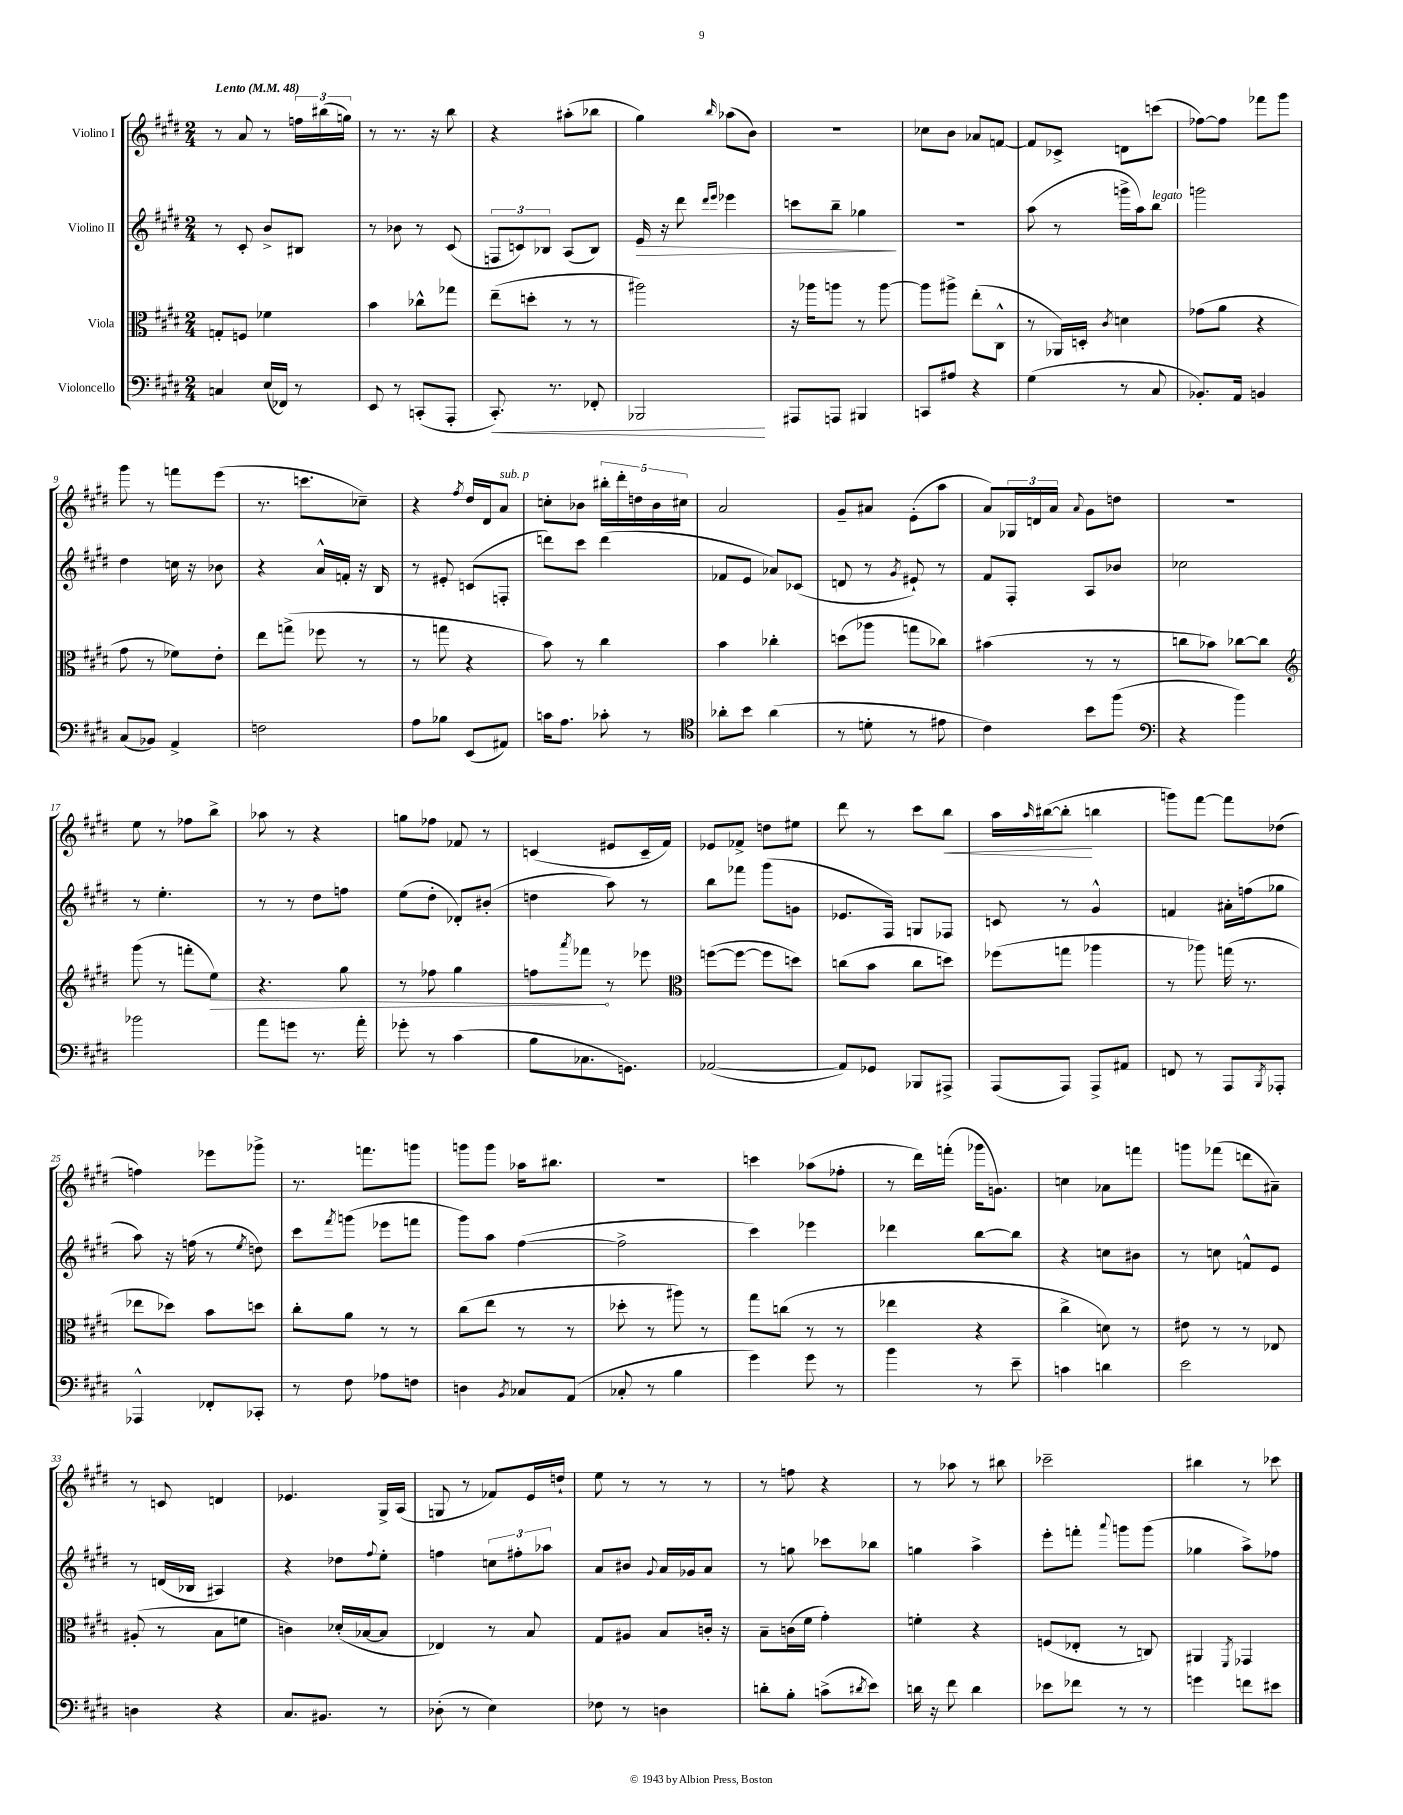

**kern	**kern	**kern	**kern
*staff4	*staff3	*staff2	*staff1
*clefF4	*clefC3	*clefG2	*clefG2
*k[f#c#g#d#]	*k[f#c#g#d#]	*k[f#c#g#d#]	*k[f#c#g#d#]
*M2/4	*M2/4	*M2/4	*M2/4
*MM48	*MM48	*MM48	*MM48
4C/	8G'/L	8r	8r
.	8F/J	8c#'/	8a/
(16E/LL	4f-\	8b^/L	8r
16FF-/JJ)	.	.	.
8r	.	8B#/J	24ff\LL
.	.	.	(24bb#\
.	.	.	24gg\JJ)
=	=	=	=
8EE/	4b\	8r	8r
8r	.	8b-\	8.r
(8CC'/L	8cc-^^\L	8r	.
.	.	.	16r
8AAA'/J	8gg-\J	(8c#/	8bb\
=	=	=	=
8.CC#'/)	(8ee~\L	12F/L	4r
.	.	12c/)	.
.	8dd'\J	.	.
.	.	12B-/J	.
8.r	.	.	.
.	8r	(8A/L	(8aa#'\L
8FF-'/	8r	8B-/J)	8bb-\J
=	=	=	=
2BBB-/	2aa#\)	16e/	4gg#\)
.	.	16r	.
.	.	8ddd#\	.
.	.	16qqddd#/LL	.
.	.	16qqeee/JJ	16qqbb/
.	.	4eee-\	(8aa-\L
.	.	.	8b\J)
=	=	=	=
8AAA#/L	16r	8ccc\L	2r
.	16aa-\LK	.	.
8AAA/J	8aa\J	8bb~\J	.
4BBB#/	8r	4gg-\	.
.	[8aa\	.	.
=	=	=	=
8CC/L	8aa\]L	2r	8cc-\L
8A#/J	8aa#^\J	.	8b\J
4r	(8ee'\L	.	8a-/L
.	8C#^^\J	.	[8f/J
=	=	=	=
(4G#\	8r	(8aa\	8f/]L
.	16AA-/LL)	8r	8c-^/J
.	16D'/JJ	.	.
.	8qc#/	.	.
8r	4d\	16ggg^\LL	8d\L
.	.	16aa\J)	.
8C#/	.	8bb\J	(8ccc\J
=	=	=	=
8.BB-'/L)	(8g-\L	2ggg\	[8ff-\L)
.	8a\J	.	8ff-\]J
16AA/Jk	.	.	.
4BB/	4r	.	8fff-\L
.	.	.	8ggg#\J
=	=	=	=
(8C#/L	8g#\	4dd#\	8ggg#\
8BB-/J)	8r	.	8r
4AA^/	8f-\L)	16cc\	8fff\L
.	.	16r	.
.	8e'\J	8b-\	(8eee\J
=	=	=	=
2F\	8ee\L	4r	8.r
.	(8gg^\J	.	.
.	.	.	8.ccc\L
.	8ff-\	16a^^/LL	.
.	.	16f'/JJ	.
.	8r	16r	8cc-~\J)
.	.	16B/	.
=	=	=	=
8A\L	8r	8r	4r
8B-\J	8gg\	8e#'/	.
.	.	.	8qff#/
(8EE/L	4r	(8c/L	16dd#/LL
.	.	.	16d#/J
8AA#/J)	.	8F'/J	8a/J
=	=	=	=
16c\LK	8b\)	8ddd\L)	8cc'\L
8.A\J	.	.	.
.	8r	8ccc#\J	8b-\J
8c-'\	4cc#\	(4ddd\	20bb#'\LL
.	.	.	20ddd#'\
.	.	.	20dd\
8r	.	.	.
.	.	.	20b-\
.	.	.	20cc#\JJ
=	=	=	=
*clefC4	*	*	*
8a-'\L	4b\	8f-/L	2a/
8b\J	.	8e/J	.
(4a-\	4cc-'\	8a-/L)	.
.	.	(8c-/J	.
=	=	=	=
8r	(8dd\L	8d/	8g#~/L
8d'\	8aa-\J	8r	8a#/J
.	.	8qg#/	.
8r	8gg\L	8e#`/)	(8e'\L
8e#\	8cc-\J)	8r	8aa\J
=	=	=	=
4c#\)	(4b#\	8f#/L	8a/L)
.	.	8F#'/J	24G-/L
.	.	.	24d/
.	.	.	24a/JJ
.	.	.	8qqa/
8b\L	8r	8A/L	8g#\L
(8ff#\J	8r	8b-/J	8dd\J
=	=	=	=
*clefF4	*	*	*
4r	8cc\L	2cc-\	2r
.	8b-\J)	.	.
4b\)	[8cc-\L	.	.
.	8cc-\]J	.	.
=	=	=	=
*	*clefG2	*	*
2b-\	(8ggg#\	8r	8ee\
.	8r	4.ee'\	8r
.	8fff'\L	.	8ff-\L
.	8ee\J)	.	8bb^\J
=	=	=	=
8a\L	4.r	8r	8aa-\
8g\J	.	8r	8r
8.r	.	8dd#\L	4r
.	8gg#\	8ff\J	.
16a'\	.	.	.
=	=	=	=
8g-'\	8r	(8ee\L	8gg\L
8r	8ff-\	8dd#'\J	8ff-\J
(4c#\	4gg#\	8d-'/L)	8f-/
.	.	(8b#'/J	8r
=	=	=	=
8B\L	8ff\L	4dd\	(4c/
.	8qaaa/	.	.
8.C-\	8fff-\J	.	.
.	8r	8aa\)	8e#/L
8.GG\J)	.	.	.
.	8eee-\	8r	16c~/L
.	.	.	16f#/JJ)
=	=	=	=
*	*clefC3	*	*
([2AA-/	([8ff\L	8bb\L	8e-/L
.	8ff\_J	8fff-\J	8f-^/J
.	8ff\]L	(8ggg#\L	8dd\L
.	8dd\J)	8g\J	8ee#\J
=	=	=	=
8AA-/]L)	(8cc\L	8.e-/L	8ddd#\
8GG-/J	8b\J	.	8r
.	.	16F#/Jk)	.
8BBB-/L	8cc\L	8G/L	8ccc#\L
8AAA#^/J	8dd\J)	8F-/J	8bb\J
=	=	=	=
(8AAA/L	(8ff-\L	8c/	16aa\LL
.	.	.	16qqaa/
.	.	.	([16bb#\J
8AAA/J)	8gg\J	8r	8bb#'\]J
8AAA^/L	4aa-\	4g#^^/	4bb\
8AA#/J	.	.	.
=	=	=	=
8FF/	8r	4f/	8ggg\L)
8r	8aa-\)	.	[8fff#\J
8AAA/L	(16gg\	16a#'\LL	8fff#\]L
.	8.r	(16ff\J	.
8qBBB/	.	.	.
8AAA-'/J	.	8gg-\J	(8dd-\J
=	=	=	=
4AAA-^^/	8ee-\L	8aa\)	4ff\)
.	8dd-\J)	16r	.
.	.	(16ff\	.
8FF-'/L	8b\L	8r	8eee-\L
.	.	8qee/	.
8CC-'/J	8dd\J	8dd\)	8ggg-^\J
=	=	=	=
8r	8cc#'\L	8ccc#\L	8.r
.	.	8qfff#/	.
8F#\	8a\J	(8ggg\J	.
.	.	.	8.fff\L
8A-\L	8r	8eee-\L	.
8F\J	8r	8fff\J	8ggg\J
=	=	=	=
4D\	(8cc#\L	8ggg#\L)	8ggg\L
.	8ee\J	8aa\J	8ggg\J
8qBB/	.	.	.
8C-/L	8r	([4ff#\	16aa-\LK
.	.	.	8.bb#\J
(8AA/J	8r	.	.
=	=	=	=
8C-'/	8dd-'\	2ff#^\]	2r
8r	8r	.	.
4B\	8aa#\)	.	.
.	8r	.	.
=	=	=	=
4g#\)	8gg#\L	4ccc#\)	4ccc\
.	(8cc\J	.	.
8g#\	8r	4eee-\	(8aa-\L
8r	8r	.	8ff-'\J
=	=	=	=
4b\	4ee-\	4ddd-\	8r
.	.	.	16ddd#\LL)
.	.	.	(16fff'\JJ
8r	4r	[8bb\L	16ggg-\LK
.	.	.	8.g\J)
8e~\	.	8bb\]J	.
=	=	=	=
4c\	4cc#^\	4r	4cc\
4d\	8d\)	8cc\L	8a-\L
.	8r	8b#\J	8fff\J
=	=	=	=
2e\	8e#\	8r	8ggg\L
.	8r	8cc\	(8fff-\J
.	8r	8f^^/L	8ddd\L
.	8E-/	8e/J	8a#~\J)
=	=	=	=
4D\	(8A#'/	8r	8r
.	8r	(16d/LL	8c/
.	.	16B-/JJ	.
4r	8B\L	4A#/)	4d/
.	8f\J	.	.
=	=	=	=
8.C#/L	4c\)	4r	4.e-/
8.BB#/J	.	.	.
.	(16d-'/LL	8dd-\L	.
.	[16B-/J	.	.
.	.	8qqff#/	.
8r	8B-/]J	8ee'\J	16G#^/LL
.	.	.	(16A/JJ
=	=	=	=
(8D-'\	4E-/)	4ff\	8G/
8r	.	.	8r
4E\)	8r	12cc\L	8f-/L)
.	.	12ff#'\	.
.	8B/	.	16e/L
.	.	12aa-\J	.
.	.	.	16dd`/JJ
=	=	=	=
8F-\	8G#/L	8a/L	8ee\
8r	8A#/J	8b#/J	8r
.	.	8qqg#/	.
4D\	8B/L	16a/LL	8r
.	.	16g-/J	.
.	16c'/Jk	8a/J	8r
.	16r	.	.
=	=	=	=
8d'\L	8B~\L	8r	8r
8B'\J	(16c\L	8gg\	8ff\
.	16f#\JJ	.	.
(8c^\L	4g#'\)	8ccc-\L	4r
8qd#/	.	.	.
8e\J)	.	8bb-\J	.
=	=	=	=
16d\	4f'\	4gg\	8r
16r	.	.	.
8f#\	.	.	8aa-\
4d\	4r	4aa^\	8r
.	.	.	8bb#\
=	=	=	=
8e-\L	(8F/L	8eee'\L	2ccc-~\
8f-\J	8E-'/J	8fff'\J	.
.	.	8qqaaa/	.
8r	8r	8ggg\L	.
8r	8C/)	(8ggg\J	.
=	=	=	=
4g\	4AA#/	4gg-\	4bb#\
.	8qFF#/	.	.
8f\L	4GG-/	8aa^\L)	8r
8e#\J	.	8ff-\J	8ccc-\
==	==	==	==
*-	*-	*-	*-
